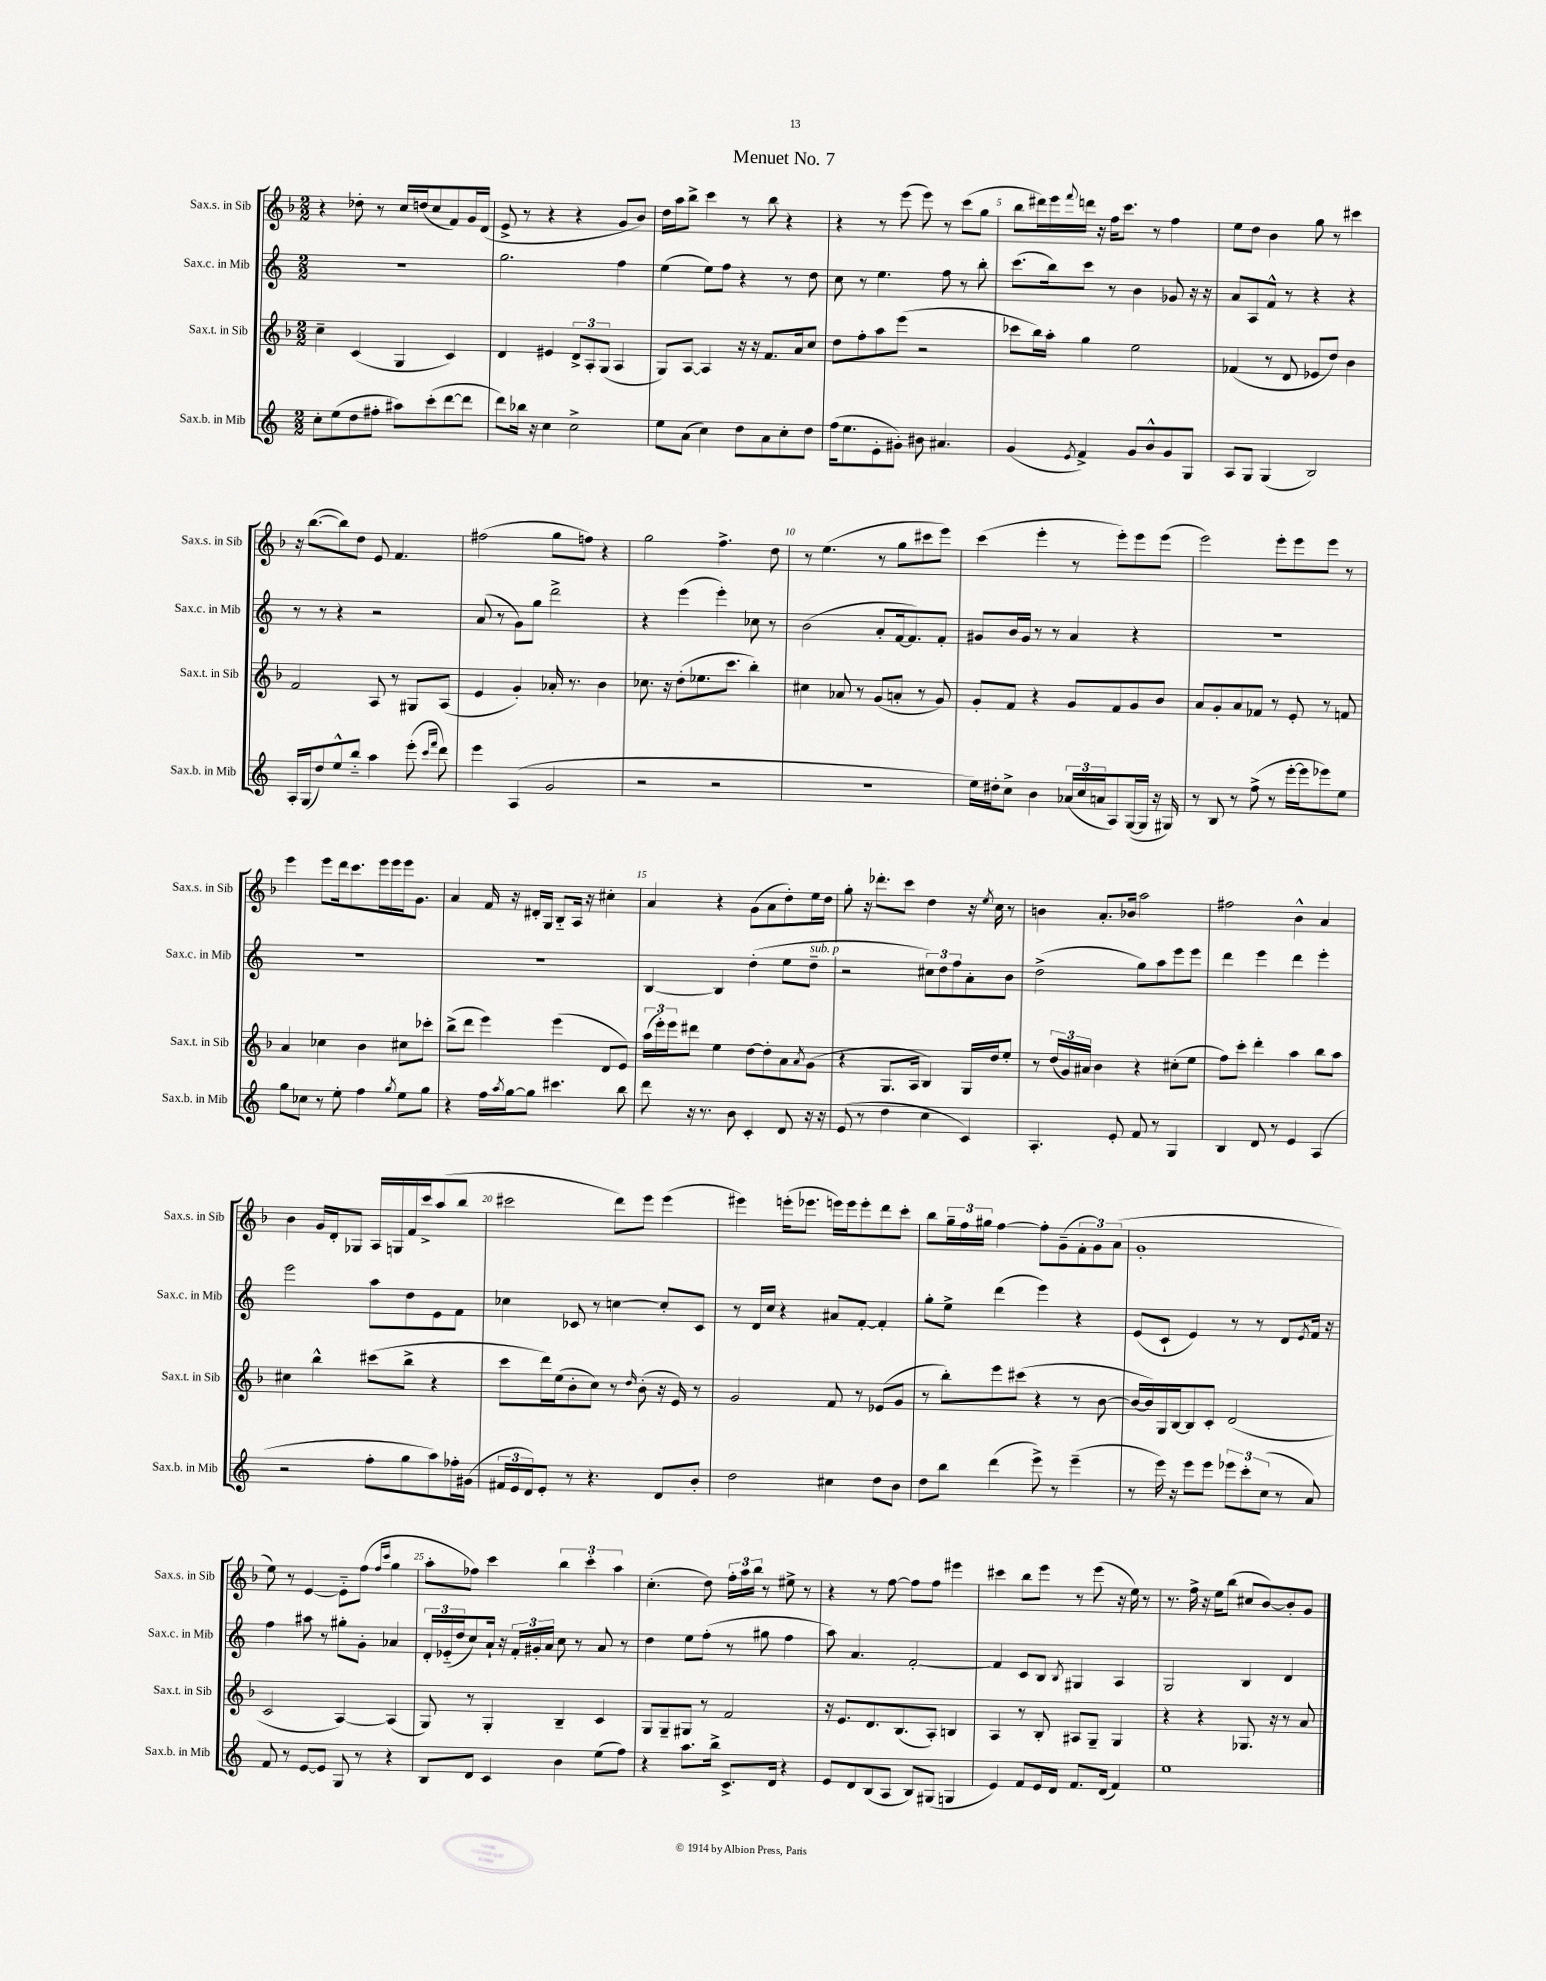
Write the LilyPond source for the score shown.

\header { title = "Menuet No. 7" }
<<
\new StaffGroup <<
\new Staff = "s0" \with { instrumentName = "Sax.s. in Sib" shortInstrumentName = "Sax.s. in Sib" } {
    \clef treble \key f \major \numericTimeSignature \time 2/2
    r4 des''8-. r8 c''16 d''16( c''8 f'8) g'16 d'16( |
    e'8-> r8 r4 r4 g'8 bes'8) |
    d''16 a''16 bes''8-> c'''4 r8 bes''8 r4 |
    r4 r8 e'''8( e'''8) r8 c'''8( g''8 |
    bes''8 dis'''16) e'''16 \appoggiatura { f'''8 } d'''16 r16 f''16 c'''8. r8 f''4 |
    e''8 d''8 bes'4 g''8 r8 cis'''4 |
    r16 bes''8.~( bes''8) d''8 e'8 f'4. |
    fis''2( g''8 f''8) r4 |
    g''2 f''4.-> d''8 |
    r8 e''4.( r8 g''8 cis'''8 e'''8) |
    c'''4( e'''4-. r8 e'''8-.) e'''8 e'''8( |
    e'''2) e'''8-. e'''8 e'''8 r8 |
    e'''4 e'''8 d'''16 c'''8. e'''16 e'''16 e'''16 g'8. |
    a'4 f'16 r16 dis'16-. g16 bes8-_ a16 r16 cis''4-. |
    a'4 r4 g'8( a'8 d''8-.) e''16 d''16 |
    g''8-. r16 des'''8.-. c'''8 d''4 r16 \acciaccatura { e''8 } c''16 r8 |
    b'4 a'8.-. bes'16 a''2 |
    fis''2 bes'4-^ a'4 |
    bes'4 g'16 d'16-. ges8 a16 g16 f'16 c'''16-> a''8( bes''8 |
    cis'''2 d'''8) e'''8 e'''4( |
    eis'''4) e'''16-.( ees'''8. e'''16) e'''16 e'''8-. d'''8 c'''8-. |
    bes''8 \tuplet 3/2 { g''16-- f''16 gis''16 } f''4~ f''8-. g'8--( \tuplet 3/2 { f'8-. g'8) a'8( } |
    g'1-. |
    e''8) r8 e'4~ e'8-_ f''8( \grace { f''16 c'''16 } g''4 |
    a''8-. fes''8) c'''4 \tuplet 3/2 { bes''4 c'''4-. a''4 } |
    c''4.-.( d''8) \tuplet 3/2 { f''16-. a''16 bes''16 } r8 eis''8-> r8 |
    r4 r8 f''8~ f''8 f''8 eis'''4 |
    cis'''4 bes''8 e'''8 r8 e'''8( r16 e''16) r8 |
    r8. f''16-> r16 e''16 bes''8( cis''8 bes'8~) bes'8-. g'8 \bar "|." |
}
\new Staff = "s1" \with { instrumentName = "Sax.c. in Mib" shortInstrumentName = "Sax.c. in Mib" } {
    \clef treble \key c \major \numericTimeSignature \time 2/2
    r1 |
    g''2. f''4 |
    e''4( e''8) f''8 r4 r8 d''8 |
    c''8 r8 e''4. f''8 r8 b''8-. |
    c'''8.( b''16) c'''8 r8 b'4 ges'8 r16 r16 |
    a'8 a8 f'8-^ r8 r4 r4 |
    r8 r8 r4 r2 |
    a'8( r8 g'8) g''8 d'''2-> |
    r4 e'''4( e'''4-.) ces''8 r8 |
    b'2( a'8-. f'16~ f'8.) f'8-. |
    gis'8 b'16 gis'16 r8 r8 a'4 r4 |
    r1 |
    R1 |
    R1 |
    b4~ b4 d''4-.( e''8 d''8--^\markup { \italic "sub. p" } |
    r2 \tuplet 3/2 { cis''8) d''8 f''8 } a'8-. b'8 |
    d''2->( g''8) a''8 e'''8 e'''8 |
    d'''4 e'''4 d'''4 e'''4-. |
    e'''2 a''8 d''8 e'8 f'8 |
    ces''4 ces'8 r8 c''4~ c''8-. ces'8 |
    r8 d'16 c''16 r4 ais'8 f'8~-. f'4-. |
    g''8-. e''8-> d'''4( e'''4) r4 |
    e'8( c'8-! e'4) r8 r8 d'8 \acciaccatura { e'8 } f'16 r16 |
    f''4 ais''8 r8 gis''8-. g'8-. aes'4 |
    \tuplet 3/2 { d'16-. ees'16-_( d''16 } c''8) a'16-! r16 \tuplet 3/2 { f'16-. gis'16-. a'16 } c''8 r8 a'8 r8 |
    d''4 e''8 f''8-.( r8 gis''8 f''4 |
    a''8) a'4. f'2~-. |
    f'4 c'8 b8 \acciaccatura { b8 } gis4 a4 |
    g2 b4 d'4 \bar "|." |
}
\new Staff = "s2" \with { instrumentName = "Sax.t. in Sib" shortInstrumentName = "Sax.t. in Sib" } {
    \clef treble \key f \major \numericTimeSignature \time 2/2
    c''4-- c'4( g4 c'4) |
    d'4 eis'4 \tuplet 3/2 { d'8-> a8-. g8( } a4 |
    g8) a8~ a4 r16 r16 f'8. a'16 c''8 |
    d''8 f''8-. a''8 e'''8( r2 |
    ces'''8 bes''16) a''16-. g''4 e''2 |
    fes'4( r8 d'8 ees'8 d''8) bes'4 |
    f'2 a8 r8 gis8 a8( |
    e'4 g'4-.) aes'16-. r8. bes'4 |
    ces''8. r16 d''8-.( ees''8. c'''8. bes''4-.) |
    cis''4 aes'8 r8 g'8( a'8-. r8 g'8) |
    g'8-. f'8 r4 g'8 f'8 g'8 bes'8 |
    a'8 g'8-. a'8 fes'8 r8 e'8-. r8 f'8 |
    a'4 ces''4 bes'4 cis''8 ces'''8-. |
    bes''8->( d'''8 e'''4) e'''4( d'8 e'8) |
    \tuplet 3/2 { a''16( e'''16-.) e'''16 } dis'''8 e''4 d''8~ d''8-. a'8 \acciaccatura { a'8 } g'8( |
    r4 g8. a16 bes4) g16 d''16 e''8-. |
    r8 \tuplet 3/2 { d''16( g'16) ais'16 } bes'4 r4 cis''8-.( e''8 |
    f''8) c'''8-. d'''4-. a''4 bes''8 a''8 |
    cis''4 bes''4-^ cis'''8( bes''8-> r4 |
    c'''8 d'''16) e''16( bes'8-. c''8) r8 \grace { d''16 } bes'8-.( r16 e'16) r8 |
    g'2 f'8 r8 ees'8( g'8 |
    r8 bes''8-.) e'''8 cis'''8( r4 r8 bes'8~ |
    bes'16~ bes'16) g16 bes16~ bes8 c'8-. d'2( |
    c'2 a4~) a4( |
    g8) r8 g4-. bes4-- c'4 |
    g8 g8-- gis8 r8 f'2 |
    r16 e'8. d'8. bes8.( a8-.) b4 |
    a4 r8 bes8-. ais8 g8-- g4 |
    r4 r4 ges8. r16 r8 a'8 \bar "|." |
}
\new Staff = "s3" \with { instrumentName = "Sax.b. in Mib" shortInstrumentName = "Sax.b. in Mib" } {
    \clef treble \key c \major \numericTimeSignature \time 2/2
    c''8-. e''8( d''8 fis''8-. ais''8) c'''8-.( d'''8~ d'''8 |
    d'''8) bes''16 r16 c''4 c''2-> |
    e''8 a'8( c''4) d''8 a'8 c''8-. d''8 |
    f''16( e''8. e'8-. gis'8-.) bis'8 ais'4. |
    g'4( \acciaccatura { e'8 } f'4->) g'8 b'8-^ g'8 g8 |
    a8 g8 g4( b2) |
    a16-. g16( d''8) e''8-^ b''8-_ a''4 e'''8-.( \grace { c'''16 f'''16 } d'''8) |
    e'''4 a4( g'2 |
    r2 r2 |
    R1 |
    e''16) dis''16-. c''8-> b'4 \tuplet 3/2 { aes'16( c''16 a'16 } a8) g16~( g16 r16 gis16) |
    r8 b8 r8 f''8->( r8 e'''16~-. e'''16 ees'''8) e''8 |
    g''8 ces''8 r8 e''8-. f''4 \acciaccatura { g''8 } e''8 g''8 |
    r4 f''16 \acciaccatura { a''8 } g''16~ g''8 cis'''4. b''8 |
    d'''8 r16 r8. b'8 c'4-. d'8 r16 r16 |
    e'8( r8 d''4 c''4 c'4) |
    a4.-. e'8-. f'8 r8 g4 |
    b4 d'8 r8 e'4 a4( |
    r2 f''8-. g''8 a''8) fes''16-. gis'16( |
    \tuplet 3/2 { fis'16 e'16 d'16) } e'8-. r8 r4. d'8 b'8-. |
    d''2 cis''4 d''8 b'8 |
    d''8 b''8 d'''4( e'''8->) r8 e'''4--( |
    r8 e'''16) r16 e'''8 e'''8 \tuplet 3/2 { ees'''8 c'''8-. c''8( } r8 a'8) |
    f'8 r8 e'8~ e'8 g8 r8 r4 |
    b8 d'8 c'4 b'4 e''8( f''8) |
    r4 a''8. b''16-> c'8.-> d'16 r4 |
    e'8 d'8 b8( a8 b8) gis8( g4 |
    e'4) f'8 e'16 d'16 f'8. d'16( f'4) |
    e''1 \bar "|." |
}
>>
>>
\layout { \context { \Score \override BarNumber.break-visibility = ##(#f #t #t) barNumberVisibility = #(every-nth-bar-number-visible 5) } }
